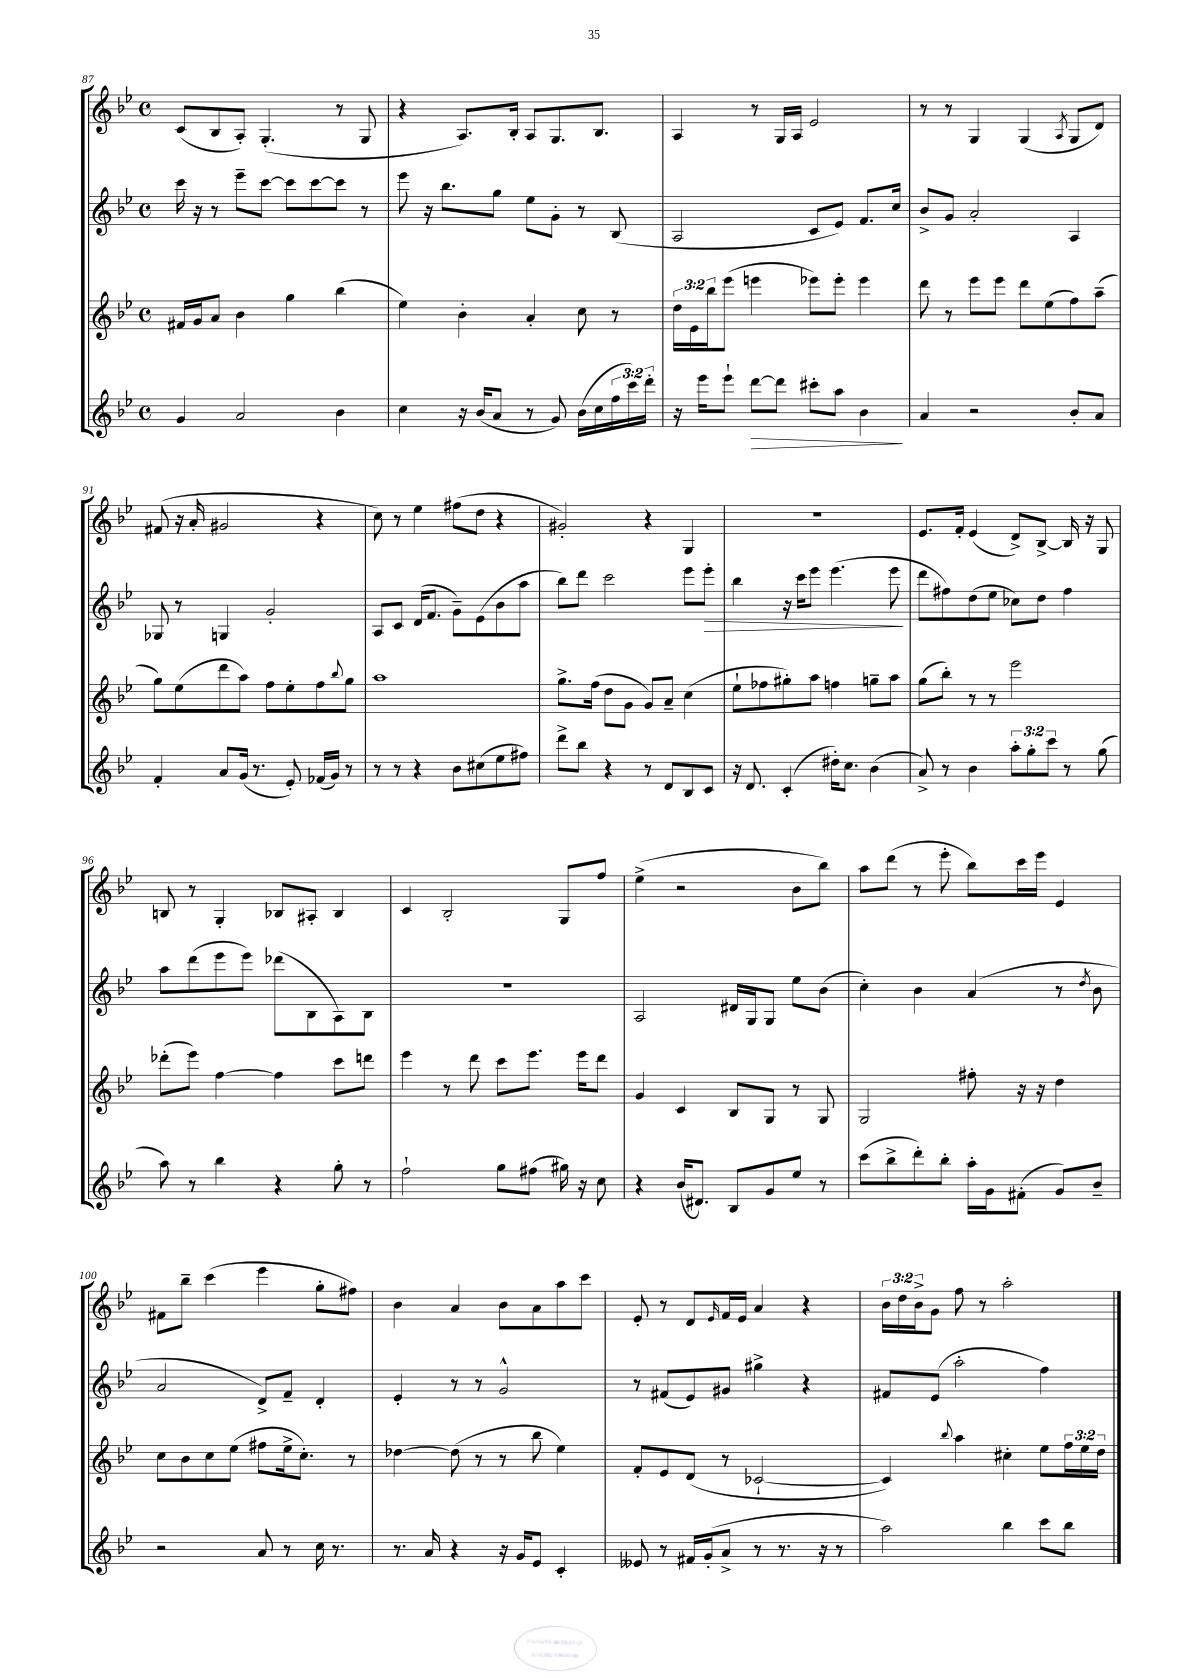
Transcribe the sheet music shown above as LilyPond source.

<<
\new StaffGroup <<
\new Staff = "s0" {
    \clef treble \key bes \major \defaultTimeSignature \time 4/4 \override Staff.TupletNumber.text = #tuplet-number::calc-fraction-text
    c'8( bes8 a8-.) g4.-.( r8 g8 |
    r4 a8.) bes16-. a8 g8. bes8. |
    a4 r8 g16 a16 ees'2 |
    r8 r8 g4 g4( \acciaccatura { a8 } g8 d'8) |
    fis'8( r16 a'16-. gis'2 r4 |
    c''8) r8 ees''4 fis''8( d''8 r4 |
    gis'2-.) r4 g4 |
    R1 |
    ees'8. f'16-. ees'4( d'8->) bes8~-> bes16 r16 g8 |
    b8 r8 g4-. bes8 ais8-. bes4 |
    c'4 bes2-. g8 f''8 |
    ees''4->( r2 bes'8 bes''8) |
    a''8 d'''8( r8 ees'''8-. bes''8) c'''16 ees'''16 ees'4 |
    fis'8 bes''8-- c'''4( ees'''4 g''8-. fis''8) |
    bes'4 a'4 bes'8 a'8 a''8 c'''8 |
    ees'8-. r8 d'8 \grace { ees'16 } f'16 ees'16 a'4 r4 |
    \tuplet 3/2 { bes'16 d''16 bes'16-> } g'8 f''8 r8 a''2-. \bar "|." |
}
\new Staff = "s1" {
    \clef treble \key bes \major \defaultTimeSignature \time 4/4
    c'''16 r16 r8 ees'''8-- c'''8~ c'''8 c'''8~ c'''8 r8 |
    ees'''8 r16 bes''8. g''8 ees''8 g'8-. r8 bes8( |
    a2 c'8 ees'8) f'8. c''16 |
    bes'8-> g'8 a'2-. a4 |
    ges8 r8 g4 g'2-. |
    a8 c'8 d'16( f'8. g'8--) ees'8( bes'8 a''8 |
    bes''8) d'''8 c'''2 ees'''8 ees'''8-.\> |
    bes''4 r16 c'''16 ees'''8 ees'''4.( ees'''8\! |
    d'''8 fis''8) d''8( ees''8 ces''8) d''8 fis''4 |
    a''8 d'''8( ees'''8 ees'''8) des'''8( bes8 a8) bes8 |
    R1 |
    a2 dis'16 g16 g8 ees''8 bes'8( |
    c''4-.) bes'4 a'4( r8 \acciaccatura { d''8 } bes'8 |
    a'2 d'8->) f'8-- d'4-. |
    ees'4-. r8 r8 g'2-^ |
    r8 fis'8( ees'8) gis'8 gis''4-> r4 |
    fis'8 ees'8( a''2-. f''4) \bar "|." |
}
\new Staff = "s2" {
    \clef treble \key bes \major \defaultTimeSignature \time 4/4 \override Staff.TupletNumber.text = #tuplet-number::calc-fraction-text
    fis'16 g'16 a'8 bes'4 g''4 bes''4( |
    ees''4) bes'4-. a'4-. c''8 r8 |
    \tuplet 3/2 { d''16 ees'16 bes''16 } ees'''8( e'''4 ees'''8) ees'''8-. ees'''4 |
    d'''8 r8 ees'''8 ees'''8 d'''8 ees''8( f''8) a''8--( |
    g''8) ees''8( d'''8 a''8) f''8 ees''8-. f''8 \appoggiatura { bes''8 } g''8 |
    a''1 |
    g''8.-> f''16( d''8 g'8 g'8) a'8-- c''4( |
    ees''8-! fes''8 gis''8-.) a''8 f''4 g''8-- a''8 |
    g''8( bes''8-.) r8 r8 ees'''2 |
    des'''8-.( ees'''8) f''4~ f''4 c'''8 d'''8 |
    ees'''4 r8 d'''8 c'''8 ees'''8. ees'''16 d'''8 |
    g'4 c'4 bes8 g8 r8 g8 |
    g2 fis''8-. r16 r16 d''4 |
    c''8 bes'8 c''8 ees''8( fis''8 ees''16-> c''8.-.) r8 |
    des''4~ des''8( r8 r8 bes''8 ees''4) |
    f'8-. ees'8 d'8( r8 ces'2~-! |
    ces'4) \appoggiatura { bes''8 } a''4 cis''4-. ees''8 \tuplet 3/2 { f''16 ees''16 d''16 } \bar "|." |
}
\new Staff = "s3" {
    \clef treble \key bes \major \defaultTimeSignature \time 4/4 \override Staff.TupletNumber.text = #tuplet-number::calc-fraction-text
    g'4 a'2 bes'4 |
    c''4 r16 bes'16( a'8 r8 g'8) bes'16( c''16 \tuplet 3/2 { f''16 c'''16) d'''16-. } |
    r16 ees'''16 ees'''8-! d'''8~\> d'''8 cis'''8-. a''8 bes'4\! |
    a'4 r2 bes'8-. a'8 |
    f'4-. a'8 g'16( r8. ees'8-.) fes'16( g'16) r8 |
    r8 r8 r4 bes'8 cis''8( ees''8 fis''8) |
    d'''8-> bes''8 r4 r8 d'8 bes8 c'8 |
    r16 d'8. c'4-.( dis''16-.) c''8. bes'4( |
    a'8->) r8 bes'4 \tuplet 3/2 { a''8-. g''8-. c'''8 } r8 g''8( |
    a''8) r8 bes''4 r4 g''8-. r8 |
    f''2-! g''8 fis''8( gis''16) r16 c''8 |
    r4 bes'16( dis'8.) bes8 g'8 ees''8 r8 |
    c'''8( bes''8-> d'''8-.) bes''8-. a''16-. g'16 fis'8-.( g'8) bes'8-- |
    r2 a'8 r8 c''16 r8. |
    r8. a'16 r4 r16 g'16 ees'8 c'4-. |
    eeses'8 r8 fis'16 g'16-.( a'8-> r8 r8. r16 r8 |
    a''2) bes''4 c'''8 bes''8 \bar "|." |
}
>>
>>
\layout { \context { \Score currentBarNumber = #87 } }
